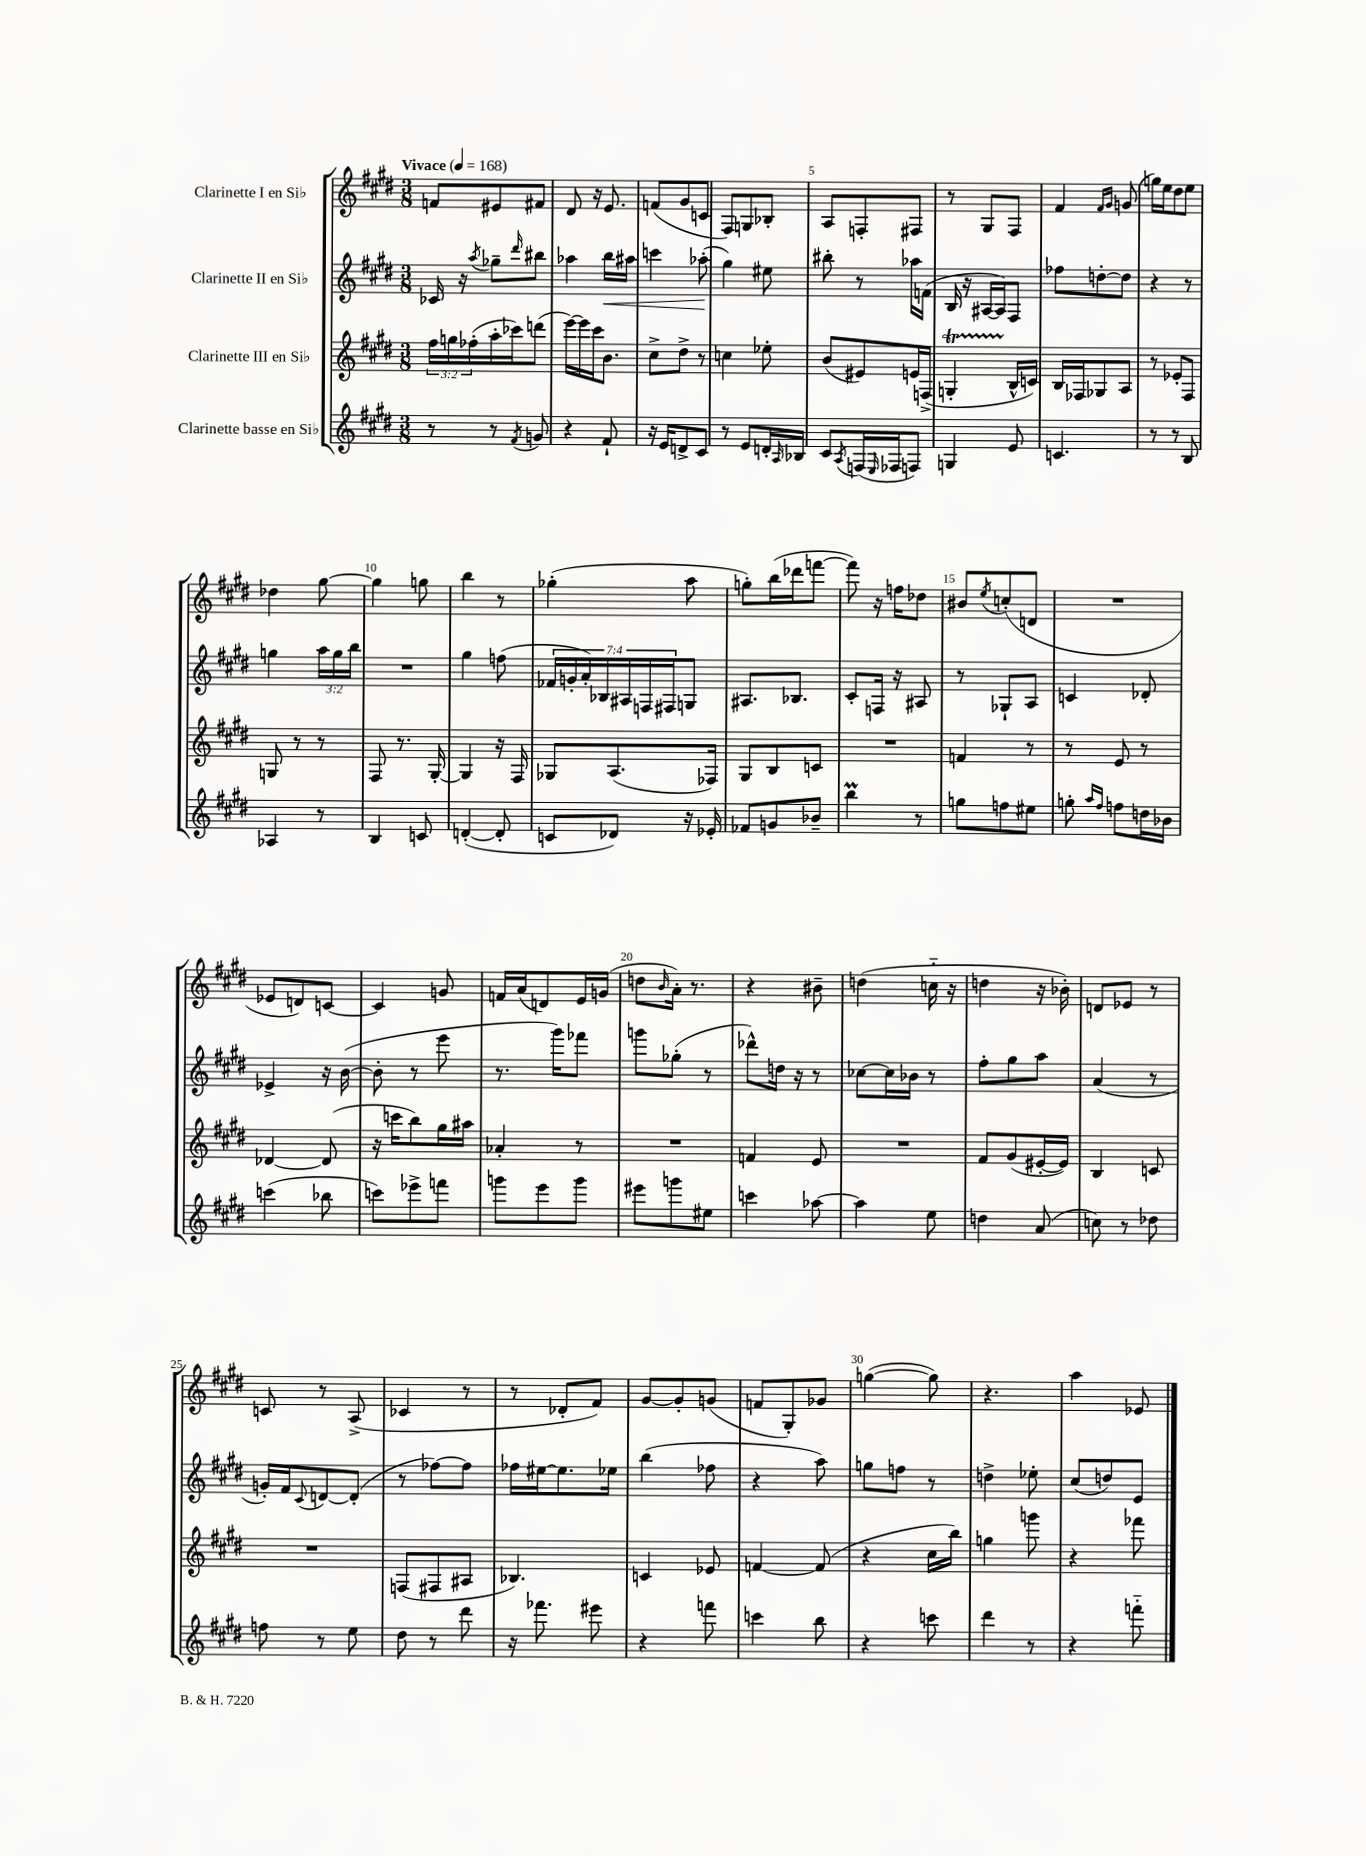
<<
\new StaffGroup <<
\new Staff = "s0" \with { instrumentName = "Clarinette I en Sib" } {
    \clef treble \key e \major \numericTimeSignature \time 3/8 \tempo "Vivace" 4 = 168
    f'8 eis'8 fis'8 |
    dis'8 r16 e'8. |
    f'8( gis'8 c'8 |
    fis8) g8 bes8-. |
    a8 f8-. fis8 |
    r8 gis8 fis8 |
    fis'4 \grace { fis'16 gis'16 } g'8( |
    g''16) e''16 dis''8 e''8 |
    des''4 gis''8~ |
    gis''4 g''8 |
    b''4 r8 |
    ges''4-.( a''8 |
    g''8-.) b''16( des'''16 f'''8~ |
    f'''8) r16 f''16 des''8 |
    bis'8 \acciaccatura { e''8 } c''8-.( d'8 |
    R4. |
    ees'8 d'8) c'8~ |
    c'4 g'8 |
    f'16 a'16( d'8) e'16 g'16( |
    d''8 \grace { b'16 } a'16-.) r8. |
    r4 bis'8-- |
    d''4( c''16-_ r16 |
    d''4 r16 bes'16-.) |
    d'8 ees'8 r8 |
    c'8 r8 a8->( |
    ces'4 r8 |
    r8 des'8-. fis'8) |
    gis'8~ gis'8-. g'8( |
    f'8 gis8-.) ges'8 |
    g''4~( g''8) |
    r4. |
    a''4 ees'8 \bar "|." |
}
\new Staff = "s1" \with { instrumentName = "Clarinette II en Sib" } {
    \clef treble \key e \major \numericTimeSignature \time 3/8 \override Staff.TupletNumber.text = #tuplet-number::calc-fraction-text
    ces'16 r16 \acciaccatura { a''8 } ges''8-- \grace { dis'''16 } bis''8 |
    aes''4 b''16\< ais''16 |
    c'''4 aes''8-.( |
    gis''4\!) eis''8 |
    bis''8-. r8 aes''16 f'16( |
    b16 r16 ais16~ ais16) fis8 |
    fes''8 d''8~-. d''8 |
    r4 r8 |
    g''4 \tuplet 3/2 { a''16 g''16 b''16 } |
    R4. |
    gis''4 f''8( |
    \tuplet 7/4 { fes'16 g'16-. a'16-.) bes16 ais16 f16 fis16 } g8 |
    ais8. bes8. |
    cis'8-. f16 r16 ais8 |
    r8 ges8-! a8 |
    c'4 des'8-. |
    ees'4-> r16 b'16~( |
    b'8-. r8 e'''8 |
    r8. gis'''16) fes'''8 |
    g'''8 ges''8-.( r8 |
    des'''8-^) d''16 r16 r8 |
    ces''8~ ces''16 bes'16 r8 |
    fis''8-. gis''8 a''8 |
    a'4( r8 |
    g'16-.) fis'16 \appoggiatura { cis'8 } d'8~ d'8-.( |
    r8 fes''8~) fes''8 |
    fes''16 eis''16~ eis''8. ees''16 |
    b''4( fes''8 |
    r4 a''8) |
    g''8 f''8 r8 |
    d''4-> ees''8-. |
    cis''8( d''8) e'8 \bar "|." |
}
\new Staff = "s2" \with { instrumentName = "Clarinette III en Sib" } {
    \clef treble \key e \major \numericTimeSignature \time 3/8 \override Staff.TupletNumber.text = #tuplet-number::calc-fraction-text
    \tuplet 3/2 { fis''16 g''16 fes''16-.( } a''16-. ces'''16) d'''8( |
    e'''16~) e'''16 cis'''16 b'8. |
    cis''8-> dis''8-> r8 |
    c''4 ees''8-. |
    b'8( eis'8) e'16 f16->( |
    g4-.\startTrillSpan b16-^\stopTrillSpan c'16) |
    b16 fes16 ges8 a8 |
    r8 ees'8-. fis8 |
    g8 r8 r8 |
    fis8 r8. gis16~-. |
    gis4 r16 fis16 |
    ges8 a8.( fes16) |
    gis8 b8 c'8 |
    R4. |
    f'4 r8 |
    r8 e'8 r8 |
    des'4~ des'8( |
    r16 c'''16 b''8) gis''16 ais''16 |
    aes'4-. r8 |
    R4. |
    f'4 e'8 |
    R4. |
    fis'8 gis'8( eis'16~-. eis'16) |
    b4 c'8 |
    R4. |
    f8( fis8 ais8 |
    bes4.) |
    c'4 ees'8 |
    f'4~ f'8( |
    r4 cis''16 b''16) |
    g''4 g'''8 |
    r4 fes'''8 \bar "|." |
}
\new Staff = "s3" \with { instrumentName = "Clarinette basse en Sib" } {
    \clef treble \key e \major \numericTimeSignature \time 3/8
    r8 r8 \acciaccatura { fis'8 } g'8 |
    r4 fis'8-! |
    r16 e'16 d'8-> cis'8 |
    r8 e'8 d'16-. \grace { a16 } bes16 |
    cis'8 \acciaccatura { a8 } f16( \grace { e16 } fes16 f8) |
    g4 e'8 |
    c'4. |
    r8 r8 b8 |
    aes4 r8 |
    b4 c'8 |
    d'4~-.( d'8-. |
    c'8 des'8) r16 ees'16-. |
    fes'8 g'8 bes'8-- |
    b''4\prall r8 |
    g''8 f''8 eis''8 |
    g''8-. \grace { a''16 fis''16 } f''8 d''16 bes'16 |
    c'''4( bes''8 |
    c'''8) ees'''8-> f'''8 |
    g'''8 e'''8 g'''8 |
    eis'''8 g'''8 eis''8 |
    c'''4 aes''8~ |
    aes''4 e''8 |
    d''4 a'8( |
    c''8) r8 des''8 |
    f''8 r8 e''8 |
    dis''8 r8 dis'''8 |
    r16 fes'''8. eis'''8 |
    r4 f'''8 |
    c'''4 b''8 |
    r4 c'''8 |
    dis'''4 r8 |
    r4 f'''8-_ \bar "|." |
}
>>
>>
\layout { \context { \Score \override BarNumber.break-visibility = ##(#f #t #t) barNumberVisibility = #(every-nth-bar-number-visible 5) } }
